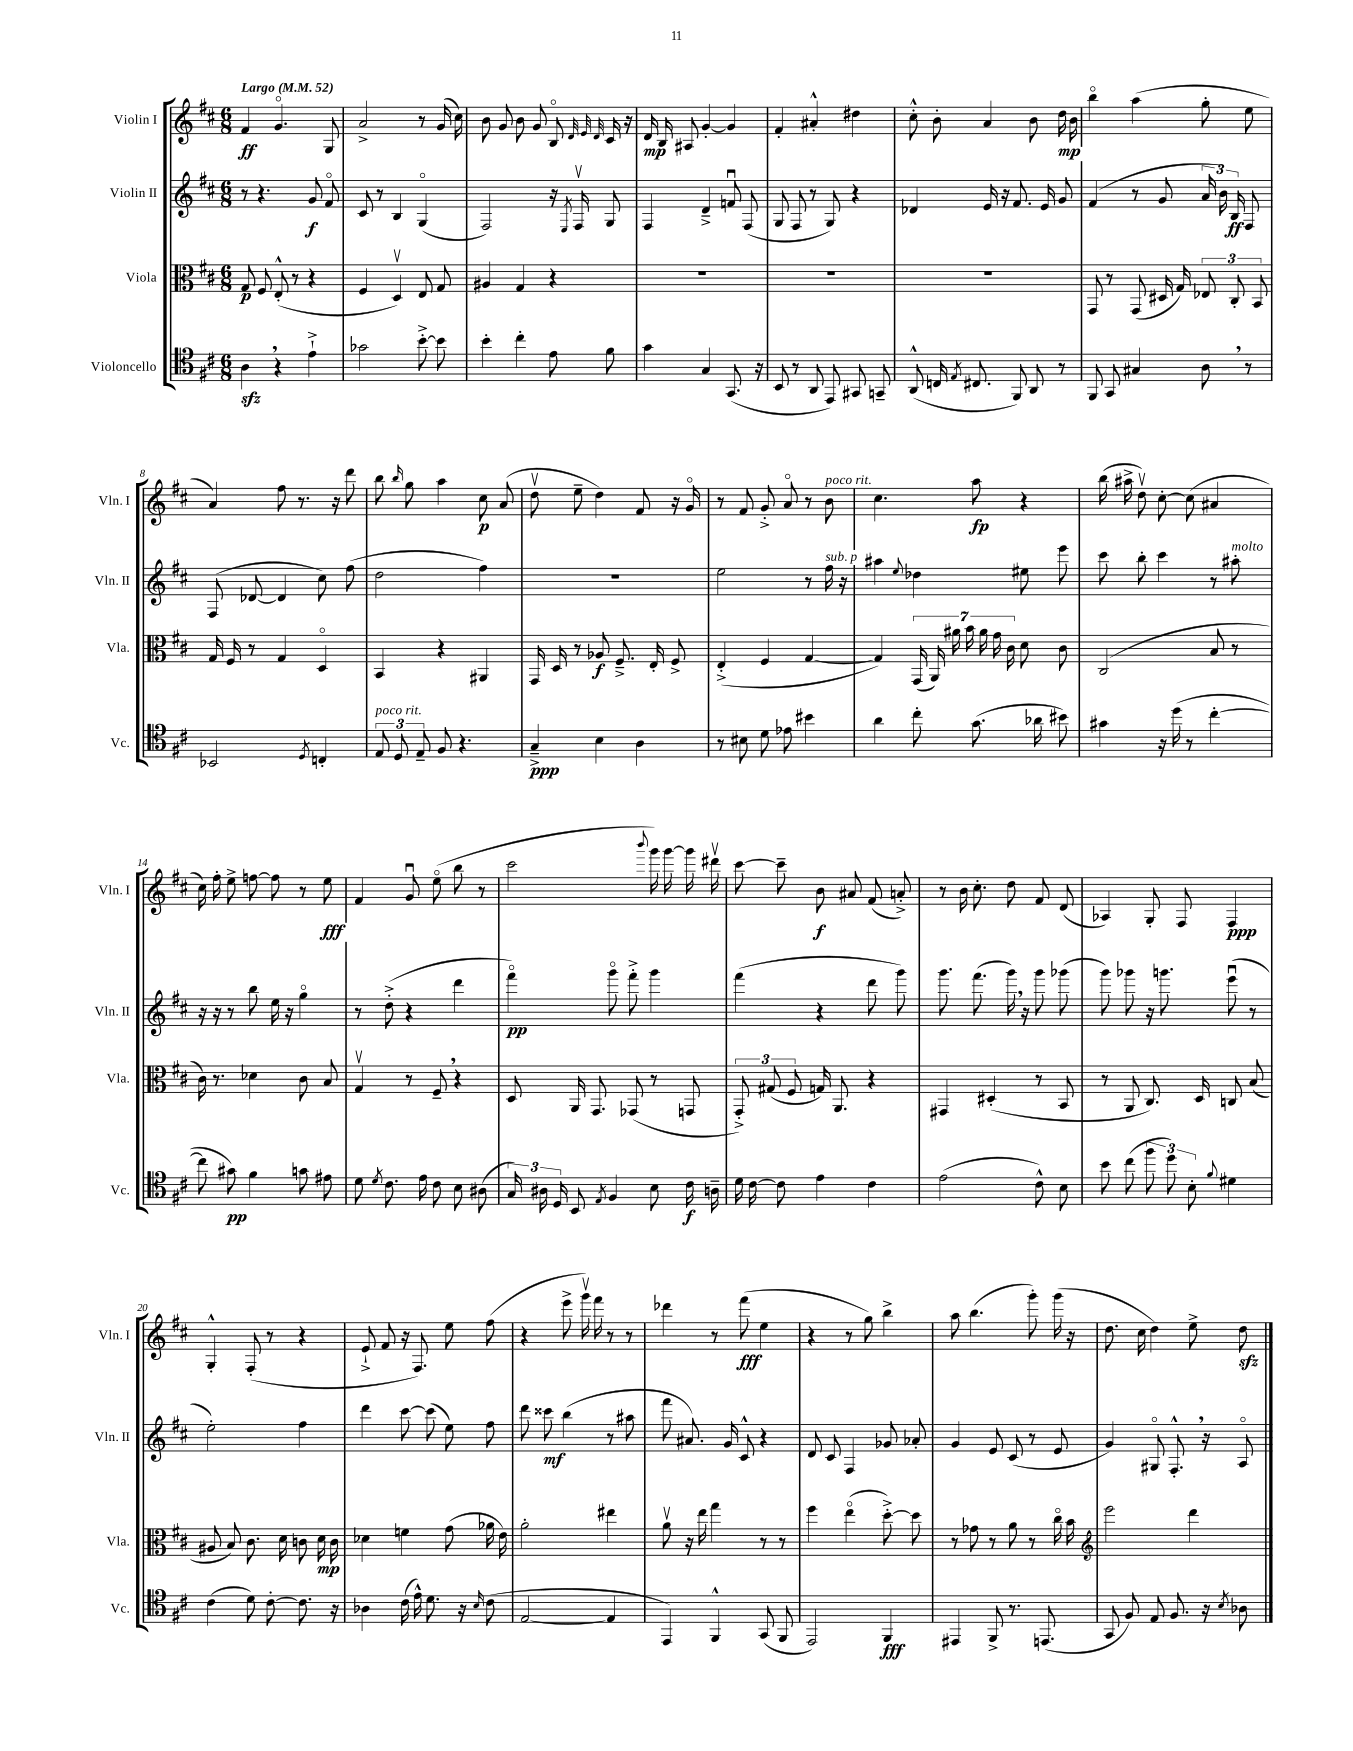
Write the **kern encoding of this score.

**kern	**dynam	**kern	**dynam	**kern	**dynam	**kern	**dynam
*part4	*part4	*part3	*part3	*part2	*part2	*part1	*part1
*staff4	*staff4	*staff3	*staff3	*staff2	*staff2	*staff1	*staff1
*I"Violoncello	*	*I"Viola	*	*I"Violin II	*	*I"Violin I	*
*I'Vc.	*	*I'Vla.	*	*I'Vln. II	*	*I'Vln. I	*
*clefC4	*	*clefC3	*	*clefG2	*	*clefG2	*
*k[f#c#]	*	*k[f#c#]	*	*k[f#c#]	*	*k[f#c#]	*
*M6/8	*	*M6/8	*	*M6/8	*	*M6/8	*
*MM52	*	*MM52	*	*MM52	*	*MM52	*
=1	=1	=1	=1	=1	=1	=1	=1
!	!	!	!	!	!	!LO:TX:a:B:t=Largo	!
4Azz,\	.	8G/	p	8r	.	4f#/	ff
.	.	8F#/	.	4.r	.	.	.
4r	.	(8E'^^/	.	.	.	4.g/	.
.	.	8r	.	.	.	.	.
4e`^\	.	4r	.	8g/	f	.	.
.	.	.	.	8f#/	.	8G/	.
=2	=2	=2	=2	=2	=2	=2	=2
2g-X\	.	4F#/	.	8c#/	.	2a^/	.
.	.	.	.	8r	.	.	.
.	.	4Dv/)	.	4B/	.	.	.
[8b'^\	.	8E/	.	(4G/	.	8r	.
8b\]	.	8G/	.	.	.	(16g/	.
.	.	.	.	.	.	16cc#\)	.
=3	=3	=3	=3	=3	=3	=3	=3
4b'\	.	4A#X/	.	2F#/)	.	8b\	.
.	.	.	.	.	.	8g/	.
4cc#'\	.	4G/	.	.	.	8b\	.
.	.	.	.	.	.	8g/	.
8e\	.	4r	.	16r	.	8B/	.
.	.	.	.	8qE/	.	.	.
.	.	.	.	16F#v/	.	.	.
.	.	.	.	.	.	32qqd/	.
.	.	.	.	.	.	32qqe/	.
.	.	.	.	.	.	32qqd/	.
8f#\	.	.	.	8G/	.	16c#/	.
.	.	.	.	.	.	16r	.
=4	=4	=4	=4	=4	=4	=4	=4
4g\	.	2.r	.	4F#/	.	16d/	mp
.	.	.	.	.	.	16B/	.
.	.	.	.	.	.	8A#X/	.
4G/	.	.	.	4d~^/	.	[4g'/	.
(8.GG/	.	.	.	8fnu/	.	4g/]	.
.	.	.	.	(8F#/	.	.	.
16r	.	.	.	.	.	.	.
=5	=5	=5	=5	=5	=5	=5	=5
8BB/	.	2.r	.	8G/	.	4f#'/	.
8r	.	.	.	8F#/	.	.	.
8AA/	.	.	.	8r	.	4a#X'^^/	.
8EE/)	.	.	.	8G/)	.	.	.
8GG#X/	.	.	.	4r	.	4dd#X\	.
8GGn~/	.	.	.	.	.	.	.
=6	=6	=6	=6	=6	=6	=6	=6
(8AA^^/	.	2.r	.	4d-X/	.	8cc#'^^\	.
16Cn/	.	.	.	.	.	8b'\	.
8qE/	.	.	.	.	.	.	.
8.C#X/	.	.	.	.	.	.	.
.	.	.	.	16e/	.	4a/	.
.	.	.	.	16r	.	.	.
8FF#/)	.	.	.	8.f#/	.	.	.
8AA/	.	.	.	.	.	8b\	.
.	.	.	.	16e/	.	.	.
8r	.	.	.	8g/	.	16dd\	mp
.	.	.	.	.	.	16b\	.
=7	=7	=7	=7	=7	=7	=7	=7
8FF#/	.	8GG/	.	(4f#/	.	4bb\	.
8GG/	.	8r	.	.	.	.	.
4G#X/	.	(8GG/	.	8r	.	(4aa\	.
.	.	16D#X/	.	8g/	.	.	.
.	.	16G/)	.	.	.	.	.
8A,\	.	12E-X/	.	24a/	.	8gg'\	.
.	.	.	.	24b\)	.	.	.
.	.	12C#'/	.	24B/	ff	.	.
8r	.	.	.	8F#/	.	8ee\	.
.	.	12BB/	.	.	.	.	.
!!LO:LB:g=z
=8	=8	=8	=8	=8	=8	=8	=8
2BB-X/	.	16G/	.	(8F#/	.	4a/)	.
.	.	16F#/	.	.	.	.	.
.	.	8r	.	[8d-X/	.	.	.
.	.	4G/	.	4d-/]	.	8ff#\	.
.	.	.	.	.	.	8.r	.
8qD/	.	.	.	.	.	.	.
4Cn'/	.	4D/	.	8cc#\)	.	.	.
.	.	.	.	.	.	16r	.
.	.	.	.	(8ff#\	.	8ddd\	.
=9	=9	=9	=9	=9	=9	=9	=9
!LO:TX:a:i:t=poco rit.	!	!	!	!	!	!	!
12E/	.	4BB/	.	2dd\	.	8bb\	.
12D/	.	.	.	.	.	.	.
.	.	.	.	.	.	16qqbb/	.
.	.	.	.	.	.	8gg\	.
12E~/	.	.	.	.	.	.	.
8F#/	.	4r	.	.	.	4aa\	.
4.r	.	.	.	.	.	.	.
.	.	4AA#X/	.	4ff#\)	.	8cc#\	p
.	.	.	.	.	.	(8a/	.
=10	=10	=10	=10	=10	=10	=10	=10
4G~^/	ppp	16GG/	.	2.r	.	8ddv\	.
.	.	16D/	.	.	.	.	.
.	.	8r	.	.	.	8ee~\	.
4B\	.	8A-X/	f	.	.	4dd\)	.
.	.	8.F#~^/	.	.	.	.	.
4A\	.	.	.	.	.	8f#/	.
.	.	16E'/	.	.	.	.	.
.	.	8F#^/	.	.	.	16r	.
.	.	.	.	.	.	16g/	.
=11	=11	=11	=11	=11	=11	=11	=11
8r	.	(4E'^/	.	2ee\	.	8r	.
8B#X\	.	.	.	.	.	8f#/	.
8d\	.	4F#/	.	.	.	8g'^/	.
8e-X\	.	.	.	.	.	8a/	.
4b#X\	.	[4G/	.	8r	.	8r	.
!	!	!	!	!	!	!LO:TX:a:i:t=poco rit.	!
!	!	!	!	!LO:TX:a:i:t=sub. p	!	!	!
.	.	.	.	16ff#\	.	8b\	.
.	.	.	.	16r	.	.	.
=12	=12	=12	=12	=12	=12	=12	=12
4a\	.	4G/])	.	4aa#X\	.	4.cc#\	.
.	.	.	.	8qqee/	.	.	.
8cc#'\	.	(28GG/	.	4dd-X\	.	.	.
.	.	28AA/)	.	.	.	.	.
.	.	28a#X\	.	.	.	.	.
.	.	28b\	.	.	.	.	.
(8.g\	.	.	.	.	.	8aa\	fp
.	.	28a#\	.	.	.	.	.
.	.	28g\	.	.	.	.	.
.	.	28c#\	.	.	.	.	.
.	.	8d\	.	8ee#X\	.	4r	.
16a-X\	.	.	.	.	.	.	.
8b#X\)	.	8c#\	.	8eee\	.	.	.
=13	=13	=13	=13	=13	=13	=13	=13
4g#X\	.	(2C#/	.	8ccc#\	.	(16bb\	.
.	.	.	.	.	.	16aa#X^\	.
.	.	.	.	8bb'\	.	8ddv\)	.
16r	.	.	.	4ccc#\	.	[8cc#'\	.
(16dd\	.	.	.	.	.	.	.
8r	.	.	.	.	.	(8cc#\]	.
[4cc#'\	.	8B/	.	8r	.	4a#X/	.
!	!	!	!	!LO:TX:a:i:t=molto	!	!	!
.	.	8r	.	8aa#X'\	.	.	.
!!LO:LB:g=z
=14	=14	=14	=14	=14	=14	=14	=14
8cc#\]	.	16c#\)	.	16r	.	16cc#\)	.
.	.	8.r	.	16r	.	16ff#'\	.
8g#X\)	pp	.	.	8r	.	8ee^\	.
4f#\	.	4d-X\	.	8bb\	.	[8ffn\	.
.	.	.	.	16ee\	.	8ff\]	.
.	.	.	.	16r	.	.	.
8gn\	.	8c#\	.	4gg\	.	8r	.
8e#X\	.	8B/	.	.	.	8ee\	fff
=15	=15	=15	=15	=15	=15	=15	=15
8d\	.	4Gv/	.	8r	.	4f#/	.
8qd/	.	.	.	.	.	.	.
8.c#\	.	.	.	(8dd'^\	.	.	.
.	.	8r	.	4r	.	8gu/	.
16e\	.	.	.	.	.	.	.
8c#\	.	8F#~,/	.	.	.	(8ee\	.
8B\	.	4r	.	4ddd\	.	8bb\	.
(8A#X\	.	.	.	.	.	8r	.
=16	=16	=16	=16	=16	=16	=16	=16
24G/)	.	8D/	.	4fff#\)	pp	2ccc#\	.
24A#X\	.	.	.	.	.	.	.
24D/	.	.	.	.	.	.	.
8BB/	.	16AA/	.	.	.	.	.
.	.	8.GG/	.	.	.	.	.
8qE/	.	.	.	.	.	.	.
4F#/	.	.	.	8ggg\	.	.	.
.	.	(8GG-X/	.	8fff#'^\	.	.	.
.	.	.	.	.	.	8qqbbb/	.
8B\	.	8r	.	4ggg\	.	16ggg\)	.
.	.	.	.	.	.	[16ggg\	.
16c#\	f	8GGn/	.	.	.	16ggg\]	.
16An~\	.	.	.	.	.	16ddd#Xv\	.
=17	=17	=17	=17	=17	=17	=17	=17
16d\	.	12GG'^/)	.	(4fff#\	.	[8ccc#\	.
[16c#\	.	.	.	.	.	.	.
.	.	(12G#X/	.	.	.	.	.
8c#\]	.	.	.	.	.	8ccc#~\]	.
.	.	12F#/	.	.	.	.	.
4e\	.	16Gn/)	.	4r	.	8b\	f
.	.	8.AA/	.	.	.	.	.
.	.	.	.	.	.	8a#X/	.
4c#\	.	4r	.	8ddd\	.	(8f#/	.
.	.	.	.	8ggg\)	.	8an'^/)	.
=18	=18	=18	=18	=18	=18	=18	=18
(2e\	.	4GG#X/	.	8.ggg\	.	8r	.
.	.	.	.	.	.	16b\	.
.	.	.	.	(8.fff#\	.	8.cc#'\	.
.	.	(4D#X'/	.	.	.	.	.
.	.	.	.	16ggg,\)	.	8dd\	.
.	.	.	.	16r	.	.	.
8c#^^\)	.	8r	.	8ggg\	.	8f#/	.
8B\	.	8BB/	.	(8ggg-X\	.	(8d/	.
=19	=19	=19	=19	=19	=19	=19	=19
8b\	.	8r	.	8ggg\)	.	4A-X/)	.
(8cc#\	.	8AA/	.	8ggg-X\	.	.	.
12ff#\	.	8.C#/)	.	16r	.	8G'/	.
.	.	.	.	8.gggn\	.	.	.
12dd\)	.	.	.	.	.	.	.
.	.	.	.	.	.	8F#/	.
12B'\	.	.	.	.	.	.	.
.	.	16D/	.	.	.	.	.
8qqf#/	.	.	.	.	.	.	.
4d#X\	.	8Cn/	.	(8eeeu\	.	4F#/	ppp
.	.	(8B/	.	8r	.	.	.
!!LO:LB:g=z
=20	=20	=20	=20	=20	=20	=20	=20
(4c#\	.	8A#X/	.	2ee'\)	.	4G'^^/	.
.	.	8B/)	.	.	.	.	.
8d\)	.	8.c#\	.	.	.	(8F#'/	.
[8c#'\	.	.	.	.	.	8r	.
.	.	16d\	.	.	.	.	.
8.c#\]	.	8cn\	.	4ff#\	.	4r	.
.	.	16d\	mp	.	.	.	.
16r	.	16c\	.	.	.	.	.
=21	=21	=21	=21	=21	=21	=21	=21
4A-X\	.	4d-X\	.	4ddd\	.	8e`^/	.
.	.	.	.	.	.	8f#/	.
(16c#\	.	4fn\	.	[8ccc#\	.	16r	.
16e^^\)	.	.	.	.	.	8.F#/)	.
8.d\	.	.	.	(8ccc#\]	.	.	.
.	.	(8g\	.	8ee\)	.	8ee\	.
16r	.	.	.	.	.	.	.
16qqB/	.	.	.	.	.	.	.
(8c#\	.	16a-X\	.	8ff#\	.	(8ff#\	.
.	.	16e\)	.	.	.	.	.
=22	=22	=22	=22	=22	=22	=22	=22
[2E/	.	2a'\	.	8ddd\	.	4r	.
.	.	.	.	8ccc##X\	mf	.	.
.	.	.	.	(4bb\	.	8eee^\	.
.	.	.	.	.	.	16gggv\)	.
.	.	.	.	.	.	16fff#\	.
4E/]	.	4ee#X\	.	8r	.	8r	.
.	.	.	.	8aa#X\	.	8r	.
=23	=23	=23	=23	=23	=23	=23	=23
4EE/)	.	8av\	.	8fff#\	.	4ddd-X\	.
.	.	16r	.	8.a#X/)	.	.	.
.	.	16ee\	.	.	.	.	.
4FF#^^/	.	4gg\	.	.	.	8r	.
.	.	.	.	16g/	.	.	.
.	.	.	.	8c#^^/	.	(8fff#\	fff
(8GG/	.	8r	.	4r	.	4ee\	.
8FF#/	.	8r	.	.	.	.	.
=24	=24	=24	=24	=24	=24	=24	=24
2EE/)	.	4ff#\	.	8d/	.	4r	.
.	.	.	.	8c#/	.	.	.
.	.	(4ee\	.	4F#/	.	8r	.
.	.	.	.	.	.	8gg\)	.
4FF#/	fff	[8dd'^\)	.	8g-X/	.	4bb^\	.
.	.	8dd\]	.	8a-X'/	.	.	.
=25	=25	=25	=25	=25	=25	=25	=25
4EE#X/	.	8r	.	4g/	.	8aa\	.
.	.	8g-X\	.	.	.	(4.bb\	.
8FF#^/	.	8r	.	8e/	.	.	.
8.r	.	8a\	.	(8c#/	.	.	.
.	.	8r	.	8r	.	8ggg'\)	.
(8.EEn/	.	.	.	.	.	.	.
.	.	16cc#\	.	8e/	.	(16ggg\	.
.	.	16b\	.	.	.	16r	.
=26	=26	=26	=26	=26	=26	=26	=26
*	*	*clefG2	*	*	*	*	*
8GG/	.	2eee\	.	4g/)	.	8.dd\	.
8F#/)	.	.	.	.	.	.	.
.	.	.	.	.	.	16cc#\	.
8E/	.	.	.	8G#X/	.	4dd\)	.
8.F#/	.	.	.	8.F#'^^,/	.	.	.
.	.	4ddd\	.	.	.	8ee^\	.
16r	.	.	.	16r	.	.	.
8qB/	.	.	.	.	.	.	.
8A-X\	.	.	.	8A/	.	8ddzz\	.
==	==	==	==	==	==	==	==
*-	*-	*-	*-	*-	*-	*-	*-
